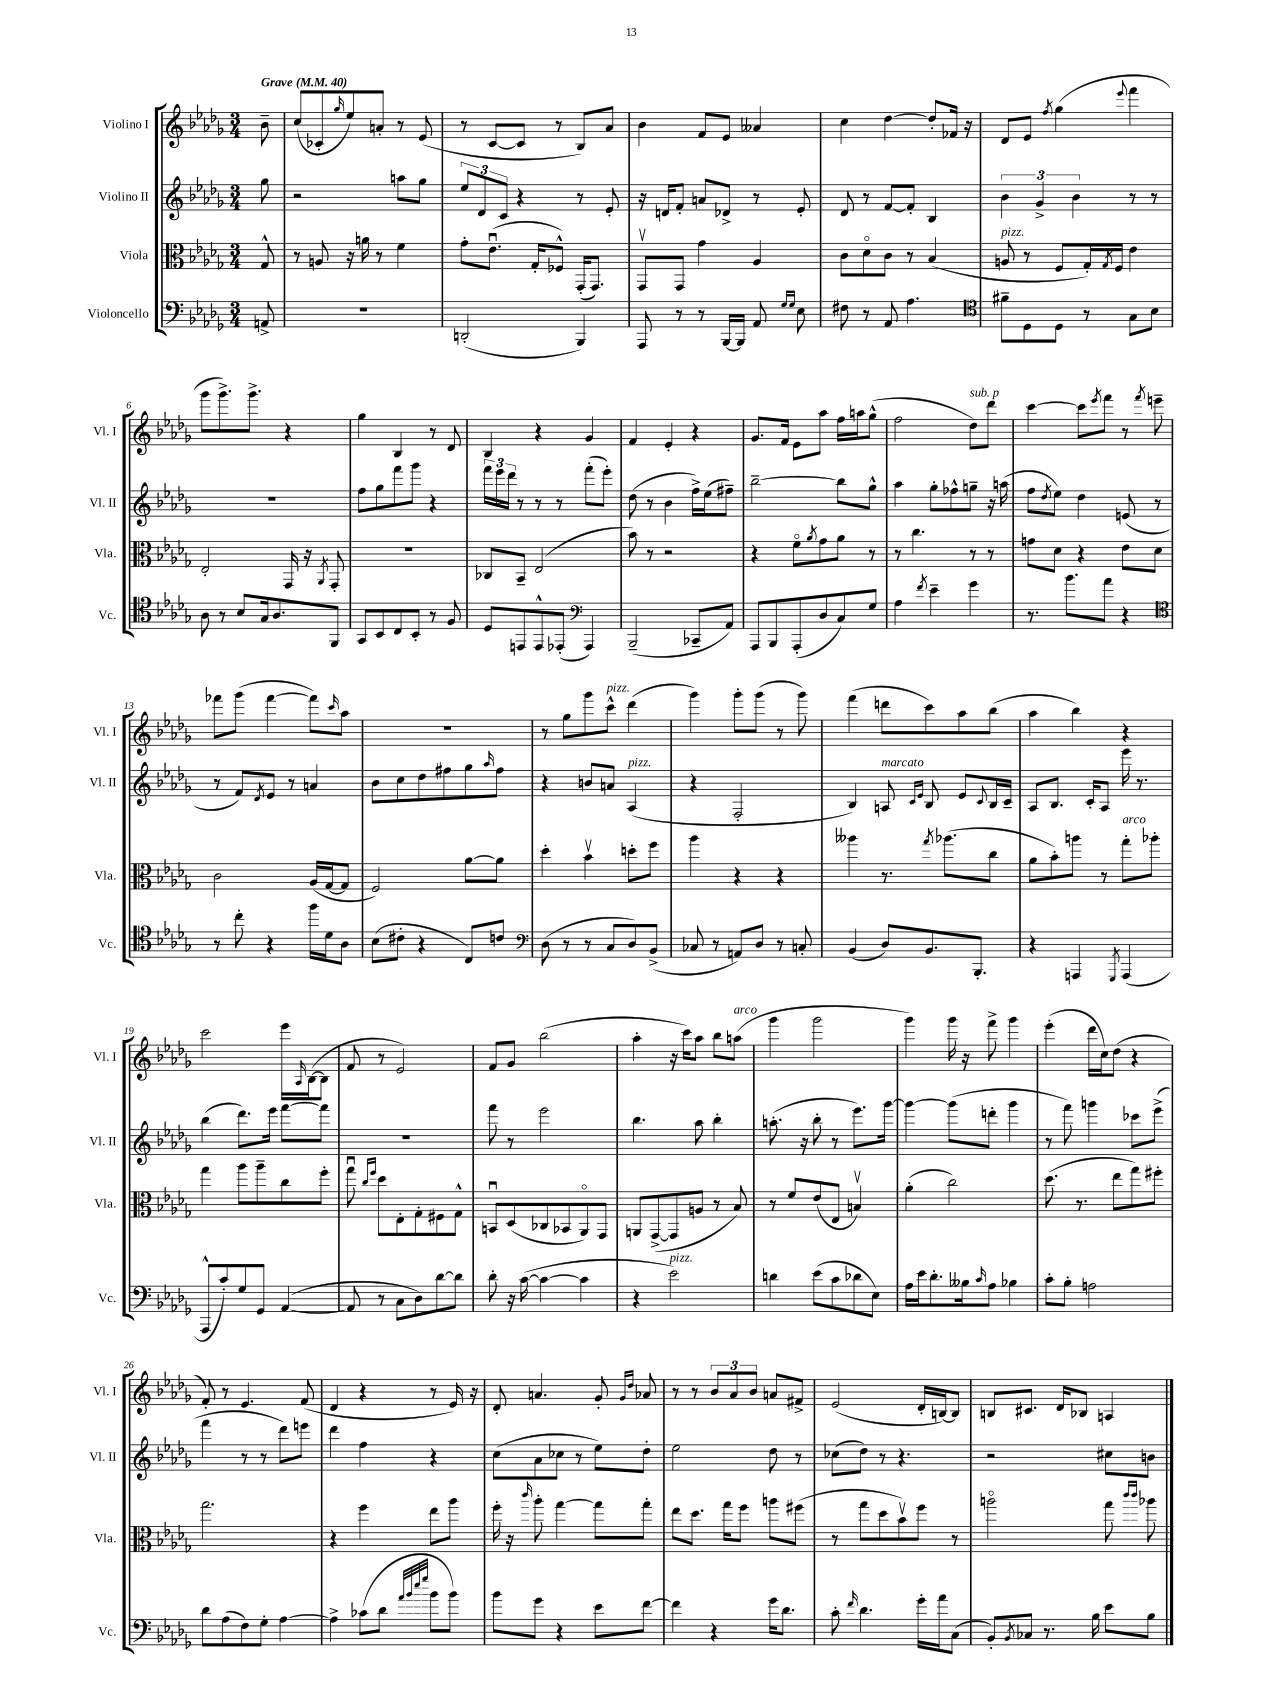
<<
\new StaffGroup <<
\new Staff = "s0" \with { instrumentName = "Violino I" shortInstrumentName = "Vl. I" } {
    \clef treble \key des \major \numericTimeSignature \time 3/4 \partial 8 \tempo "Grave" 4 = 40
    bes'8-- |
    c''8( ces'8-. \grace { ges''16 } ees''8) a'8-. r8 ees'8( |
    r8 c'8~ c'8 r8 bes8) aes'8 |
    bes'4 f'8 ees'8 aeses'4 |
    c''4 des''4~ des''8-. fes'16 r16 |
    des'8 ees'8 \acciaccatura { f''8 } ges''4( \appoggiatura { ees'''8 } f'''4 |
    ges'''8 ges'''8.->) ges'''8.-> r4 |
    ges''4 bes4 r8 des'8 |
    bes4 r4 ges'4 |
    f'4 ees'4-. r4 |
    ges'8. f'16 ees'8 aes''8 f''16 a''16 ges''8-^( |
    f''2 des''8^\markup { \italic "sub. p" }) des'''8 |
    c'''4~ c'''8 \acciaccatura { ees'''8 } f'''8 r8 \acciaccatura { f'''8 } e'''8-- |
    fes'''8 ges'''8( fes'''4~ fes'''8) \grace { c'''16 } aes''8 |
    R2. |
    r8 ges''8 ges'''8 c'''8-^^\markup { \italic "pizz." } des'''4( |
    ges'''4) ges'''8-. ges'''8( r8 ges'''8) |
    f'''4( d'''8 c'''8) aes''8 bes''8( |
    aes''4 bes''4) r4 |
    c'''2 ees'''16 \grace { aes16 } bes16~( bes8 |
    f'8 r8 ees'2) |
    f'8 ges'8 bes''2( |
    aes''4-. r16 c'''16) aes''8 bes''8 a''8^\markup { \italic "arco" }( |
    ges'''4 ges'''2 |
    ges'''4) ges'''16 r16 f'''8-> ges'''4 |
    ees'''4-.( des'''16 c''16) des''8( r4 |
    f'8-.) r8 ees'4. f'8( |
    des'4 r4 r8 ees'16) r16 |
    des'8-. a'4. ges'8-. \grace { ges'16 des''16 } aes'8 |
    r8 r8 \tuplet 3/2 { bes'8 aes'8 bes'8 } a'8 fis'8-> |
    ees'2( des'16-. b16~) b8 |
    b8 cis'8. des'16 bes8 a4 \bar "|." |
}
\new Staff = "s1" \with { instrumentName = "Violino II" shortInstrumentName = "Vl. II" } {
    \clef treble \key des \major \numericTimeSignature \time 3/4 \partial 8
    ges''8 |
    r2 a''8 ges''8 |
    \tuplet 3/2 { ees''8 des'8 c'8 } r4 r8 ees'8-. |
    r16 d'16 f'8-. a'8 des'8-> r8 ees'8-. |
    des'8 r8 f'8~ f'8-. bes4 |
    \tuplet 3/2 { bes'4 ges'4-> bes'4 } r8 r8 |
    R2. |
    f''8 ges''8 f'''8 ges'''8 r4 |
    \tuplet 3/2 { f'''16 ees'''16 des'''16 } r8 r8 r8 f'''8-.( ees'''8-.) |
    des''8( r8 bes'4 f''16->) ees''16( fis''8--) |
    bes''2~-- bes''8 ges''8-^ |
    aes''4 ges''8-. fes''8-^ g''8-- r16 a''16( |
    f''8 \acciaccatura { des''8 } ees''8) des''4 e'8( r8 |
    r8 f'8) \acciaccatura { des'8 } ees'8 r8 a'4 |
    bes'8 c''8 des''8 fis''8 ges''8 \grace { aes''16 } fis''8 |
    r4 b'8 a'8 aes4^\markup { \italic "pizz." }( |
    r4 f2-. |
    bes4) a8^\markup { \italic "marcato" } \grace { c'16 ees'16 } bes8 ees'8 \appoggiatura { c'8 } bes16 c'16-- |
    aes8 bes8. c'16-. aes8 ees'''16 r8. |
    bes''4( des'''8.) ees'''16 f'''8~ f'''8 |
    R2. |
    f'''8 r8 ees'''2 |
    bes''4. aes''8 bes''4-. |
    a''8.-.( r16 bes''8-. r8 ees'''8.) ges'''16~ |
    ges'''4~ ges'''8( d'''8-. ges'''4 |
    r8 f'''8) g'''4 ces'''8 ees'''8->( |
    f'''4 r8 r8 des'''8) e'''8 |
    des'''4 f''4 r4 |
    c''8( aes'8 ces''8 r8 ees''8) des''8-. |
    ees''2 des''8 r8 |
    ces''8( des''8) r8 r4. |
    r2 cis''8 b'8 \bar "|." |
}
\new Staff = "s2" \with { instrumentName = "Viola" shortInstrumentName = "Vla." } {
    \clef alto \key des \major \numericTimeSignature \time 3/4 \partial 8
    ges8-^ |
    r8 a8 r16 a'16 r8 f'4 |
    ges'8-. ees'8.\downbow( ges16-. fes8-^) ges,16-.( ges,8.) |
    ges,8\upbow ges,8 ges'4 aes4 |
    c'8 des'8\flageolet c'8 r8 bes4( |
    a8^\markup { \italic "pizz." } r8 f8 ges16-.) \acciaccatura { ges8 } f16 ees'4 |
    ees2-. ges,16 r16 \acciaccatura { aes,8 } ges,8-. |
    R2. |
    ces8 bes,8-- ees2( |
    bes'8) r8 r2 |
    r4 f'8\flageolet \acciaccatura { aes'8 } ges'8 aes'8 r8 |
    r8 c''4. r8 r8 |
    g'8 des'8 r4 ees'8 des'8 |
    c'2 aes16( ges16~ ges8 |
    f2) aes'8~ aes'8 |
    des''4-. bes'4\upbow d''8-. f''8 |
    aes''4 r4 r4 |
    aeses''4 r8. \acciaccatura { ges''8 } aes''8.( c''8 |
    aes'8 bes'8-.) a''8 r8 ges''8-.^\markup { \italic "arco" } aes''8-. |
    ges''4 aes''8 aes''8-- c''8 f''8-. |
    ges''8\downbow \grace { c''16 f''16 } des''8 ees8-. ges8-. fis8 ges8-^ |
    b,8\downbow des8( ces8 bes,8 aes,8\flageolet) ges,8 |
    a,8 ges,8~->( ges,8 a8 r8 bes8) |
    r8 f'8 ees'8( ees8 b4\upbow) |
    aes'4-.( c''2) |
    des''8.( r8. ees''8 ges''8) fis''8-. |
    ges''2. |
    r4 f''4 ees''8 aes''8 |
    f''16-. r16 \grace { c'''16 } aes''8-. ges''4~ ges''8 ges''8-. |
    ees''8 des''8. ges''16 f''8 a''8 fis''8( |
    r8 ges''8 des''8 bes'8\upbow) f''8 r8 |
    a''2\flageolet ges''8 \grace { c'''16 c'''16 } aes''8 \bar "|." |
}
\new Staff = "s3" \with { instrumentName = "Violoncello" shortInstrumentName = "Vc." } {
    \clef bass \key des \major \numericTimeSignature \time 3/4 \partial 8
    a,8-> |
    R2. |
    d,2-.( bes,,4) |
    aes,,8 r8 r8 bes,,16~ bes,,16 aes,8 \grace { ges16 ges16 } ees8 |
    fis8 r8 aes,8 aes4. |
    \clef tenor fis'8-- des8 des8 r8 ges8 bes8 |
    aes8 r8 bes8 ges16 aes8. f,8 |
    ges,8 bes,8 c8 bes,8-. r8 f8 |
    des8 e,8 e,8-^ ees,8-.( \clef bass aes,,4) |
    bes,,2--( ces,8-- aes,8) |
    aes,,8 bes,,8 aes,,8-.( des8 c8) ges8 |
    aes4 \acciaccatura { f'8 } ees'4-- ges'4 |
    r8. bes'8. aes'8 r4 |
    \clef tenor r8 c''8-. r4 f''16 des'16 aes8 |
    bes8( cis'8-. r4 c8) c'8 |
    \clef bass des8( r8 r8 c8 des8) bes,8->( |
    ces8 r8 a,8) des8 r8 c8-. |
    bes,4( des8) bes,8. bes,,8.-. |
    r4 a,,4 \acciaccatura { ges,,8 } a,,4( |
    aes,,8-^ c'8-.) ges8 ges,8 aes,4~( |
    aes,8 r8 c8 des8) des'8~ des'8 |
    des'8-. r16 c'16~( c'4~ c'4 |
    r4 ees'2^\markup { \italic "pizz." }) |
    d'4 ees'8( c'8 des'8 ees8) |
    aes16 ees'16 des'8.-. beses16 \grace { c'16 } aes8 bes4 |
    c'8-. bes8-. a2 |
    des'8 aes8( f8) ges8-. aes4~ |
    aes4-> ces'8( des'8 \grace { aes'32 bes'32 ees''32 ges''32 } bes'8 bes'8) |
    bes'8 ges'8 r4 ees'8 f'8~ |
    f'4 r4 ges'16 des'8. |
    c'8-. \grace { f'16 } des'4. ges'16-. aes'16 c8( |
    bes,8-.) \acciaccatura { bes,8 } ces8 r8. bes16 ees'8 bes8 \bar "|." |
}
>>
>>
